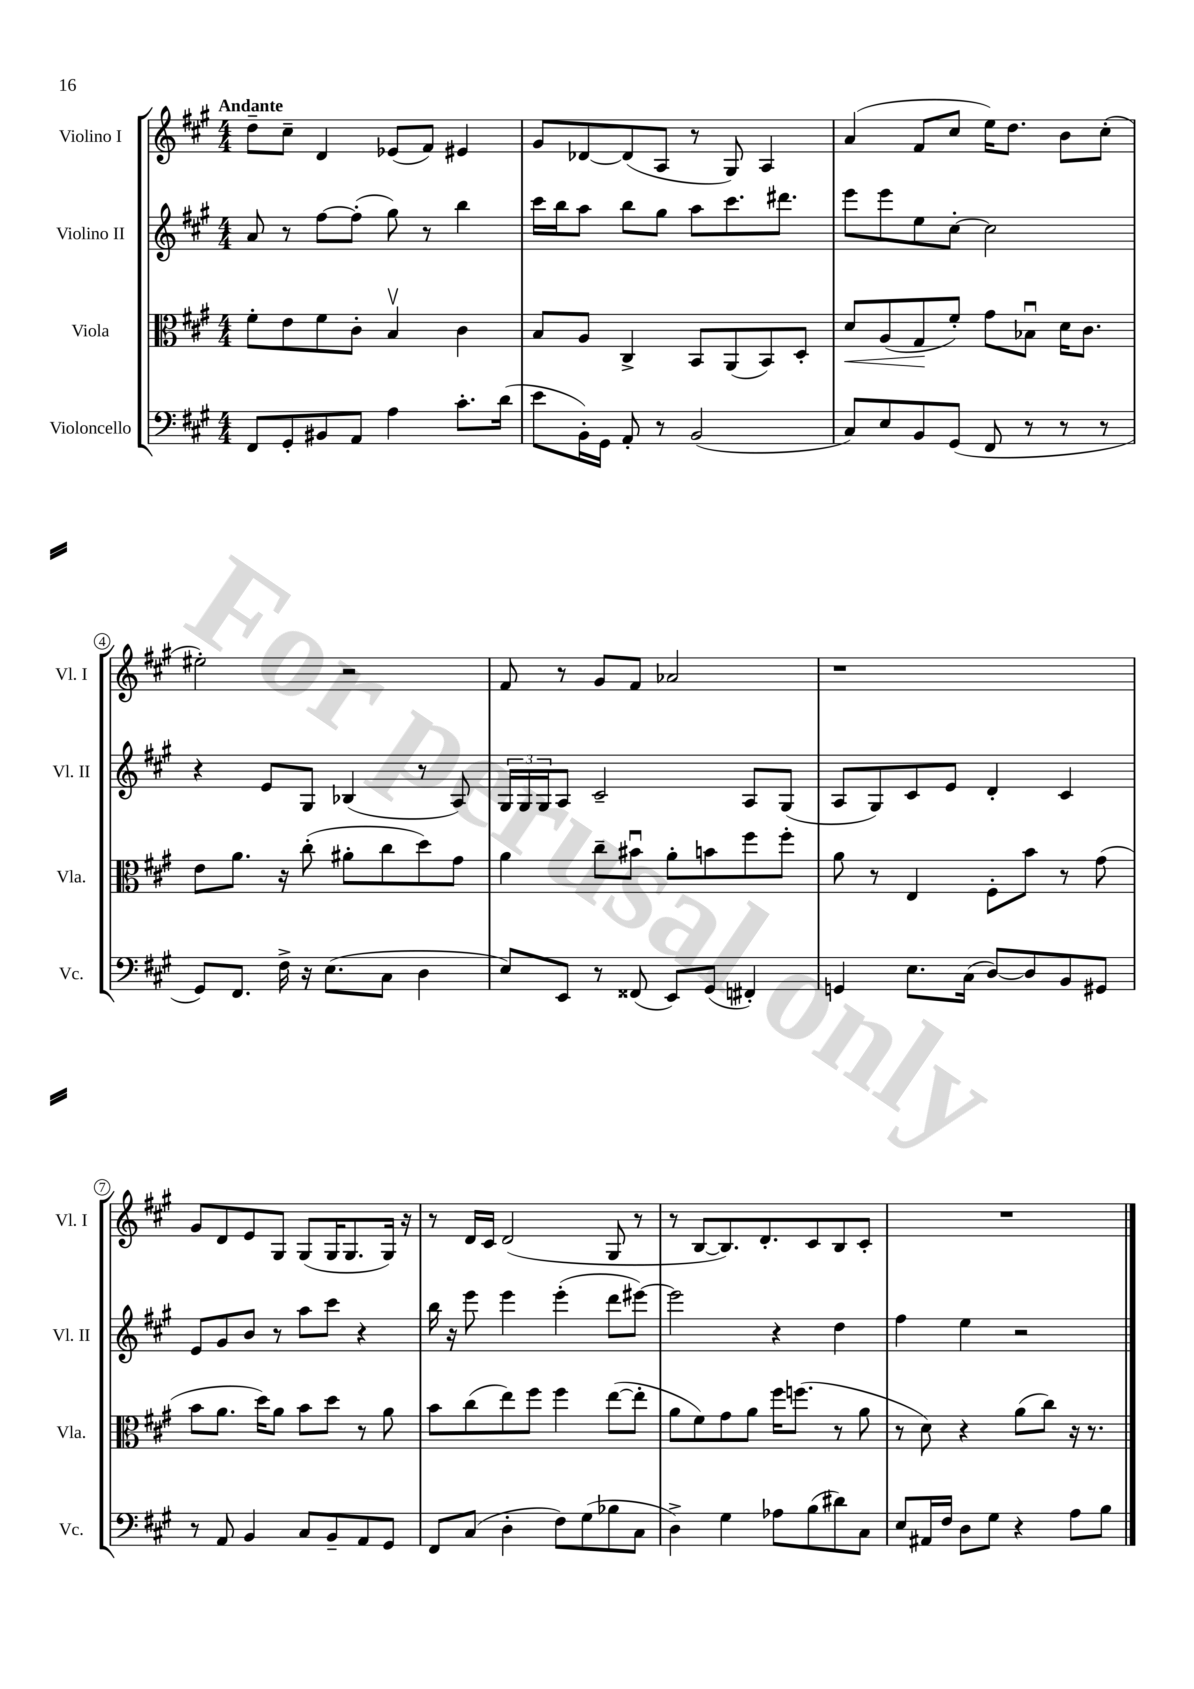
<<
\new StaffGroup <<
\new Staff = "s0" \with { instrumentName = "Violino I" shortInstrumentName = "Vl. I" } {
    \clef treble \key a \major \numericTimeSignature \time 4/4 \tempo "Andante"
    d''8-- cis''8-- d'4 ees'8( fis'8) eis'4 |
    gis'8 des'8~ des'8( a8 r8 gis8) a4 |
    a'4( fis'8 cis''8 e''16) d''8. b'8 cis''8-.( |
    eis''2-.) r2 |
    fis'8 r8 gis'8 fis'8 aes'2 |
    r1 |
    gis'8 d'8 e'8 gis8 gis8( gis16 gis8. gis16) r16 |
    r8 d'16 cis'16 d'2( gis8 r8 |
    r8 b8~ b8.) d'8.-. cis'8 b8 cis'8-. |
    R1 \bar "|." |
}
\new Staff = "s1" \with { instrumentName = "Violino II" shortInstrumentName = "Vl. II" } {
    \clef treble \key a \major \numericTimeSignature \time 4/4
    a'8 r8 fis''8~ fis''8-.( gis''8) r8 b''4 |
    cis'''16 b''16 a''8 b''8 gis''8 a''8 cis'''8. dis'''8. |
    e'''8 e'''8 e''8 cis''8~-. cis''2 |
    r4 e'8 gis8 bes4( r8 a8) |
    \tuplet 3/2 { gis16 gis16 gis16 } a8 cis'2-- a8 gis8( |
    a8 gis8) cis'8 e'8 d'4-. cis'4 |
    e'8 gis'8 b'8 r8 a''8 cis'''8 r4 |
    b''16 r16 e'''8 e'''4 e'''4-.( d'''8 eis'''8~) |
    eis'''2 r4 d''4 |
    fis''4 e''4 r2 \bar "|." |
}
\new Staff = "s2" \with { instrumentName = "Viola" shortInstrumentName = "Vla." } {
    \clef alto \key a \major \numericTimeSignature \time 4/4
    fis'8-. e'8 fis'8 cis'8-. b4\upbow cis'4 |
    b8 a8 cis4-> b,8 a,8( b,8) d8-. |
    d'8\< a8( gis8\! fis'8-.) gis'8 bes8\downbow d'16 cis'8. |
    e'8 a'8. r16 cis''8-.( ais'8-. cis''8 d''8) gis'8 |
    a'4 cis''8-- bis'8\downbow a'8-. b'8 fis''8 fis''8-. |
    a'8 r8 e4 fis8-. b'8 r8 gis'8( |
    b'8 a'8. d''16) a'8 b'8 d''8 r8 a'8 |
    b'8 cis''8( e''8) fis''8 fis''4 e''8~( e''8-. |
    a'8 fis'8) gis'8 a'8 fis''16 f''8.( r8 a'8 |
    r8 d'8) r4 a'8( cis''8) r16 r8. \bar "|." |
}
\new Staff = "s3" \with { instrumentName = "Violoncello" shortInstrumentName = "Vc." } {
    \clef bass \key a \major \numericTimeSignature \time 4/4
    fis,8 gis,8-. bis,8 a,8 a4 cis'8.-. d'16( |
    e'8 b,16-.) gis,16 a,8-. r8 b,2( |
    cis8) e8 b,8 gis,8( fis,8 r8 r8 r8 |
    gis,8) fis,8. fis16-> r16 e8.( cis8 d4 |
    e8) e,8 r8 fisis,8( e,8) gis,8( fis,4-.) |
    g,4 e8. cis16( d8~) d8 b,8 gis,8 |
    r8 a,8 b,4 cis8 b,8-- a,8 gis,8 |
    fis,8 cis8( d4-. fis8) gis8( bes8 cis8 |
    d4->) gis4 aes8 b8( dis'8) cis8 |
    e8 ais,16 fis16 d8 gis8 r4 a8 b8 \bar "|." |
}
>>
>>
\layout { \context { \Score \override BarNumber.stencil = #(make-stencil-circler 0.1 0.3 ly:text-interface::print) } }
